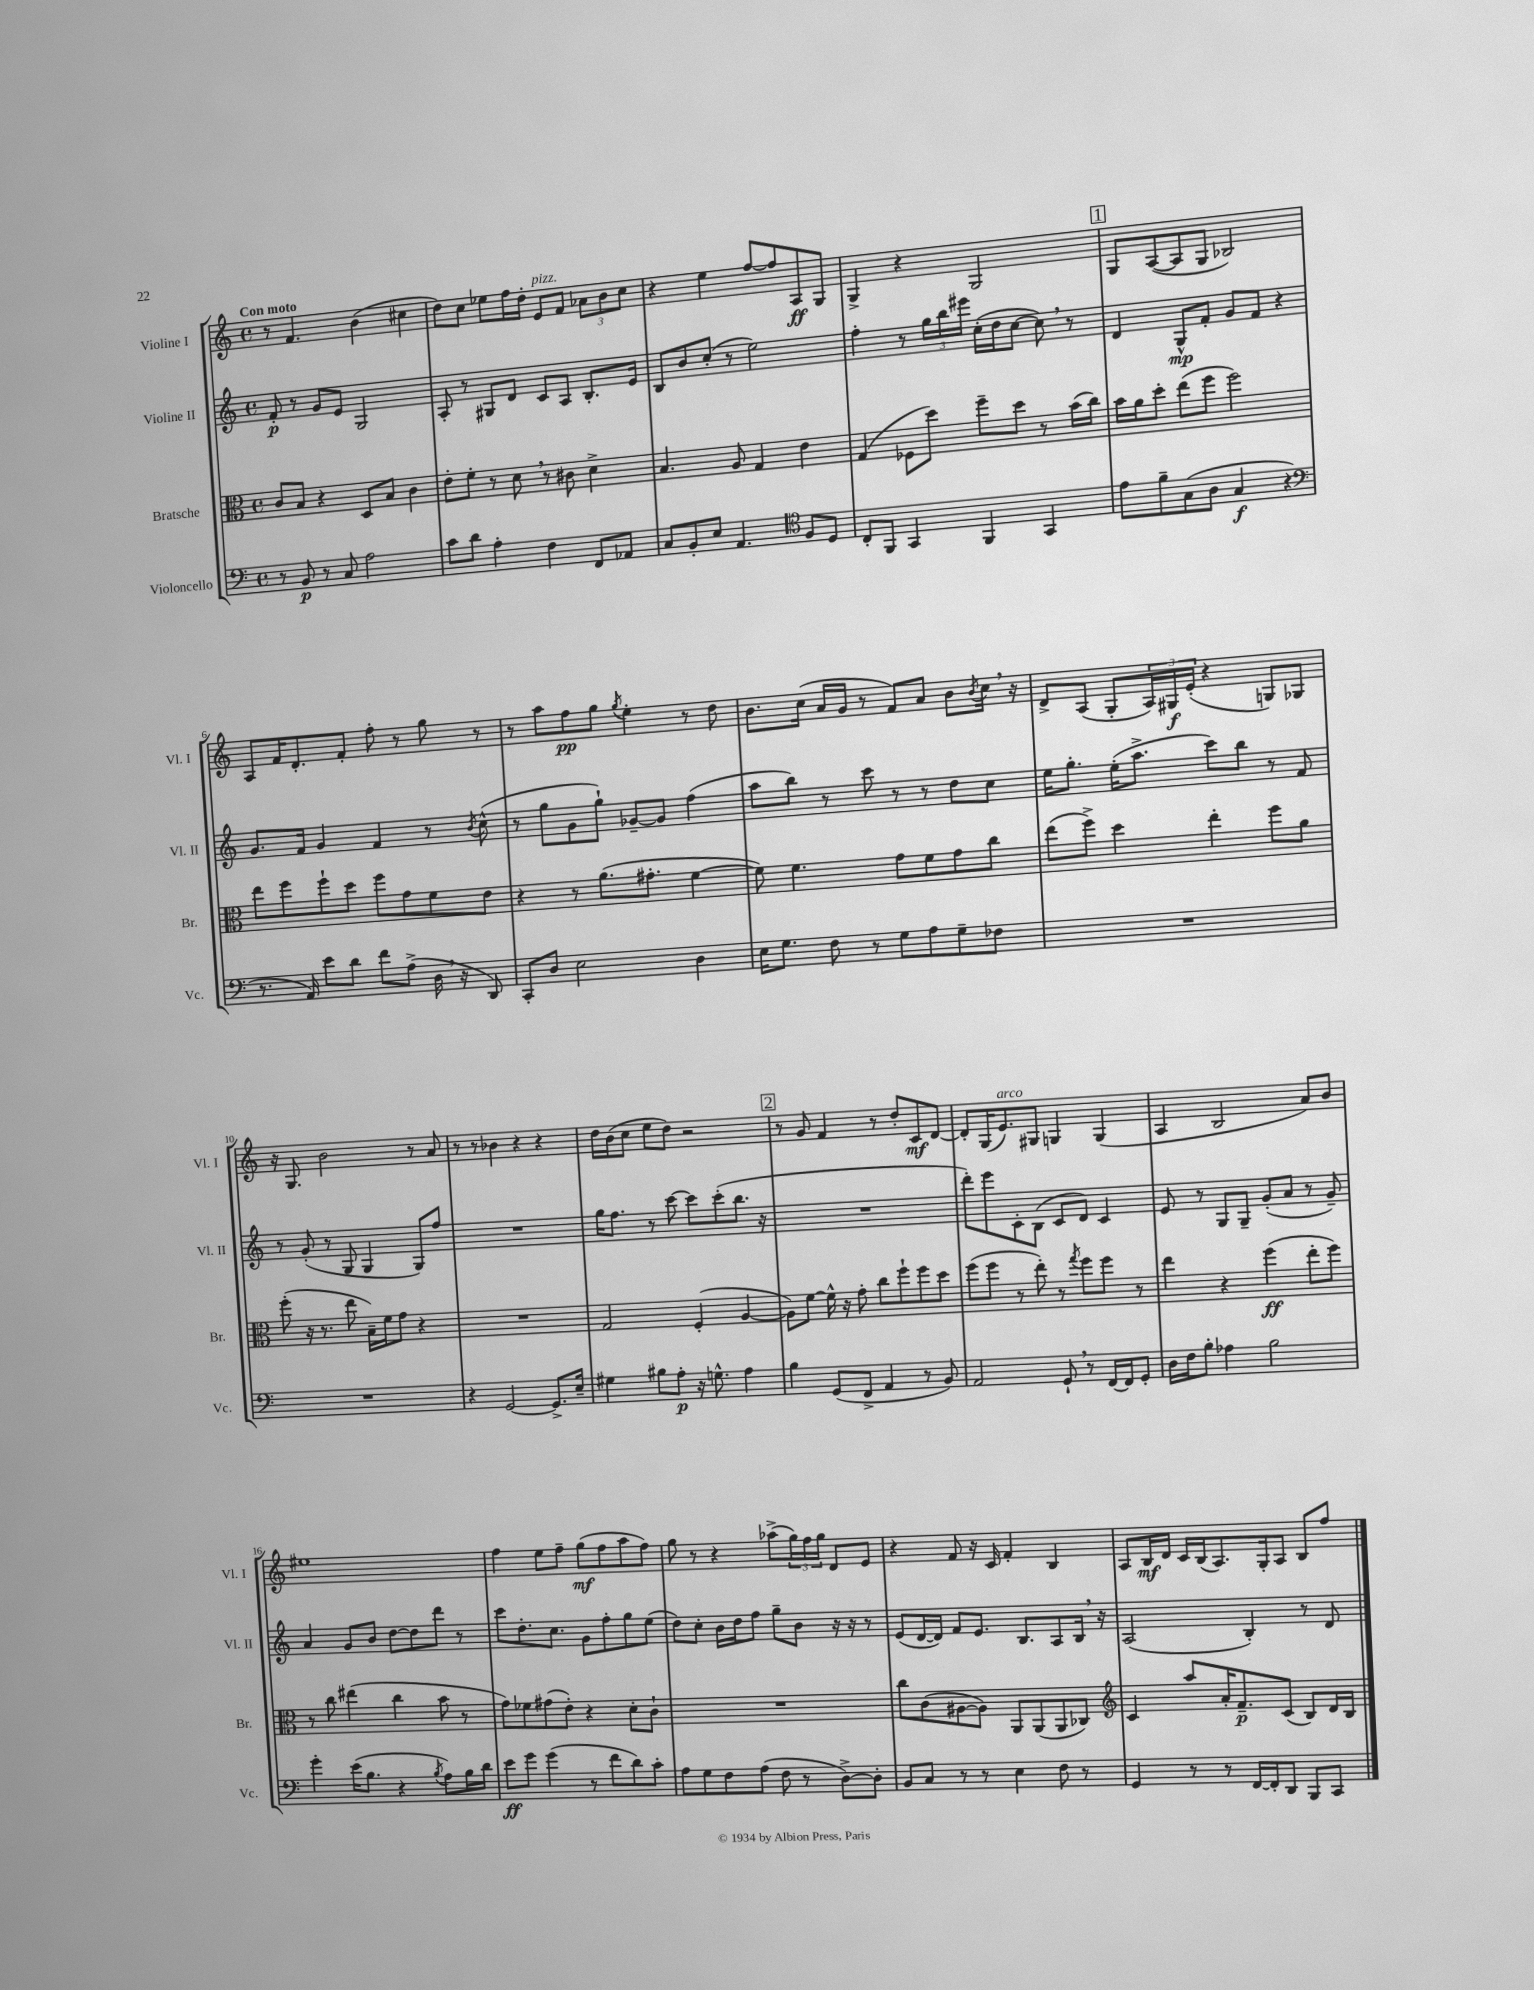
<<
\new StaffGroup <<
\new Staff = "s0" \with { instrumentName = "Violine I" shortInstrumentName = "Vl. I" } {
    \clef treble \key c \major \defaultTimeSignature \time 4/4 \tempo "Con moto"
    r8 f'4. b'4( cis''4 |
    d''8) c''8 ees''8 f''16 d''16-. e'8^\markup { \italic "pizz." } f'8 \tuplet 3/2 { aes'8 b'8 c''8 } |
    r4 e''4 f''8~ f''8 a8\ff g8 |
    g4-> r4 g2 |
    \mark \markup { \box "1" } g8 a8~( a8 g8 bes2) |
    a8 f'16 d'8.-. f'8-. f''8-. r8 g''8 r8 |
    r8 a''8 f''8\pp g''8 \acciaccatura { g''8 } e''4-. r8 d''8 |
    b'8. c''16( a'16 g'16 r8 f'8) a'8 b'8 \acciaccatura { b'8 } c''16 \breathe r16 |
    d'8-> a8( g8-. \tuplet 3/2 { a16) gis16\f e'16-.( } r4 g8) ges8 |
    r16 g8. b'2 r8 a'8 |
    r8 r8 bes'4 r4 r4 |
    d''16 b'16( c''8 e''8 d''8) r2 |
    \mark \markup { \box "2" } r8 g'8 f'4 r8 d''8-. c'8\mf d'8~ |
    d'8-. g16( e'8.^\markup { \italic "arco" }) gis8 g4 g4( |
    a4 b2 a'8) b'8 |
    eis''1 |
    f''4 e''8 f''8-- g''8\mf( f''8 a''8 f''8) |
    g''8 r8 r4 aes''8->( \tuplet 3/2 { g''16) f''16 g''16 } d'8 e'8 |
    r4 f'8 r16 c'16 f'4-. b4 |
    a8 b16\mf d'16 c'16 b16( a8.) g16-. a8 b8 f''8 \bar "|." |
}
\new Staff = "s1" \with { instrumentName = "Violine II" shortInstrumentName = "Vl. II" } {
    \clef treble \key c \major \defaultTimeSignature \time 4/4
    f'8-.\p r8 g'8 e'8 g2 |
    a8-. r8 gis8 d'8 c'8 a8 b8.-. e'16 |
    b8 b'8 c''8-.( r8 e''2) |
    f''4-. r8 \tuplet 3/2 { g''16 b''16 eis'''16 } c''16-.( d''16 c''8~ c''8) \breathe r8 |
    \mark \markup { \box "1" } d'4 g8-^\mp f'8-. g'8 f'8 r4 |
    g'8. f'16 g'4 f'4 r8 \acciaccatura { b'8 } c''8-^( |
    r8 g''8 g'8 g''8-!) ges'8~-- ges'8 f''4( |
    a''8 b''8) r8 c'''8 r8 r8 d''8 c''8 |
    e''16 g''8.-. e''16-.( a''8.-> c'''8) b''8 r8 f'8 |
    r8 g'8-.( r8 g8 g4 g8) f''8 |
    R1 |
    g''16 f''8. r8 c'''8~ c'''8 c'''8-.( b''8. r16 |
    \mark \markup { \box "2" } R1 |
    d'''8-.) e'''8 c'8-. b8( c'8 d'8) c'4 |
    e'8 r8 g8 g8-- g'8-.( a'8 r8 g'8--) |
    a'4 g'8 b'8 d''8~ d''8 d'''8 r8 |
    c'''8 d''8.-. c''8. g'8 f''8-. g''8 e''8( |
    d''8) c''8-. b'16 d''16 f''8 g''8-- b'8 r16 r16 r8 |
    e'8( d'16~ d'16) f'8 e'8. b8. a8 b16 \breathe r16 |
    a2( b4-.) r8 d'8 \bar "|." |
}
\new Staff = "s2" \with { instrumentName = "Bratsche" shortInstrumentName = "Br." } {
    \clef alto \key c \major \defaultTimeSignature \time 4/4
    c'8 b8 r4 d8 b8 c'4 |
    e'8-. f'8-. r8 d'8 \breathe r8 cis'8 d'4-> |
    b4. a8 g4 e'4 |
    g4( fes8 d''8) f''8-- d''8 r8 b'16( c''16) |
    \mark \markup { \box "1" } b'16 a'16 d''8-. e''8( f''8 f''2) |
    e''8 f''8 f''8-! d''8 f''8 g'8 f'8 e'8 |
    r4 r8 a'8.( gis'8.-. f'4~ |
    f'8) f'4. g'8 f'8 g'8 c''8 |
    e''8( f''8->) d''4 e''4-. f''8 a'8 |
    f''8-.( r16 r8. e''8 b16--) f'16 g'8 r4 |
    R1 |
    g2 f4-.( a4~ |
    \mark \markup { \box "2" } a8) f'8~ f'16-^ r16 g'8-. c''8 f''8-! f''8 d''8 |
    f''8( f''8 r8 e''8-.) r8 \acciaccatura { g''8 } f''8 f''8 r8 |
    e''4 r4 f''4\ff( e''8-. f''8) |
    r8 c''8 eis''4( c''4 b'8 r8 |
    g'8) fes'8 gis'8( e'8-.) r4 d'8-. c'8-! |
    R1 |
    c''8 c'8( ais8~ ais8) a,8 a,8( a,8 ces8) |
    \clef treble c'4 a''8 a'16-. f'8.--\p c'8( b8) d'16 b16 \bar "|." |
}
\new Staff = "s3" \with { instrumentName = "Violoncello" shortInstrumentName = "Vc." } {
    \clef bass \key c \major \defaultTimeSignature \time 4/4
    r8 b,8\p r8 c8 a2 |
    c'8 d'8 a4-. f4 f,8 aes,8 |
    c8 b,8-. e8 a,4. \clef tenor f8 d8 |
    c8-. f,8 g,4 f,4 g,4 |
    \mark \markup { \box "1" } e'8 f'8-- g8( a8 g4\f r4 |
    \clef bass r8. a,16) e'8 d'8 f'8 a8->( d16 \breathe r16 d,8) |
    c,8-. d8 e2 d4 |
    e16 g8. f8 r8 g8 a8 g8-- fes8 |
    R1 |
    R1 |
    r4 g,2~ g,8.-> e16-- |
    gis4 bis8 a8-.\p r16 g8.-^ a4 |
    \mark \markup { \box "2" } b4 g,8( f,8-> a,4 r8 b,8) |
    a,2 g,8-! \breathe r8 f,16~ f,16 g,8-. |
    d16 f16 b8-. aes4 b2 |
    g'4-. e'16( b8. r4 \acciaccatura { b8 } a8) b16 d'16 |
    e'8\ff g'8 g'4( r8 f'8 d'8) c'8-. |
    a8 g8 f8 a8( f8 r8 d8~->) d8-. |
    b,8 c8 r8 r8 e4 f8 r8 |
    g,4 r8 r8 f,16~ f,16-. d,8 b,,8 c,8 \bar "|." |
}
>>
>>
